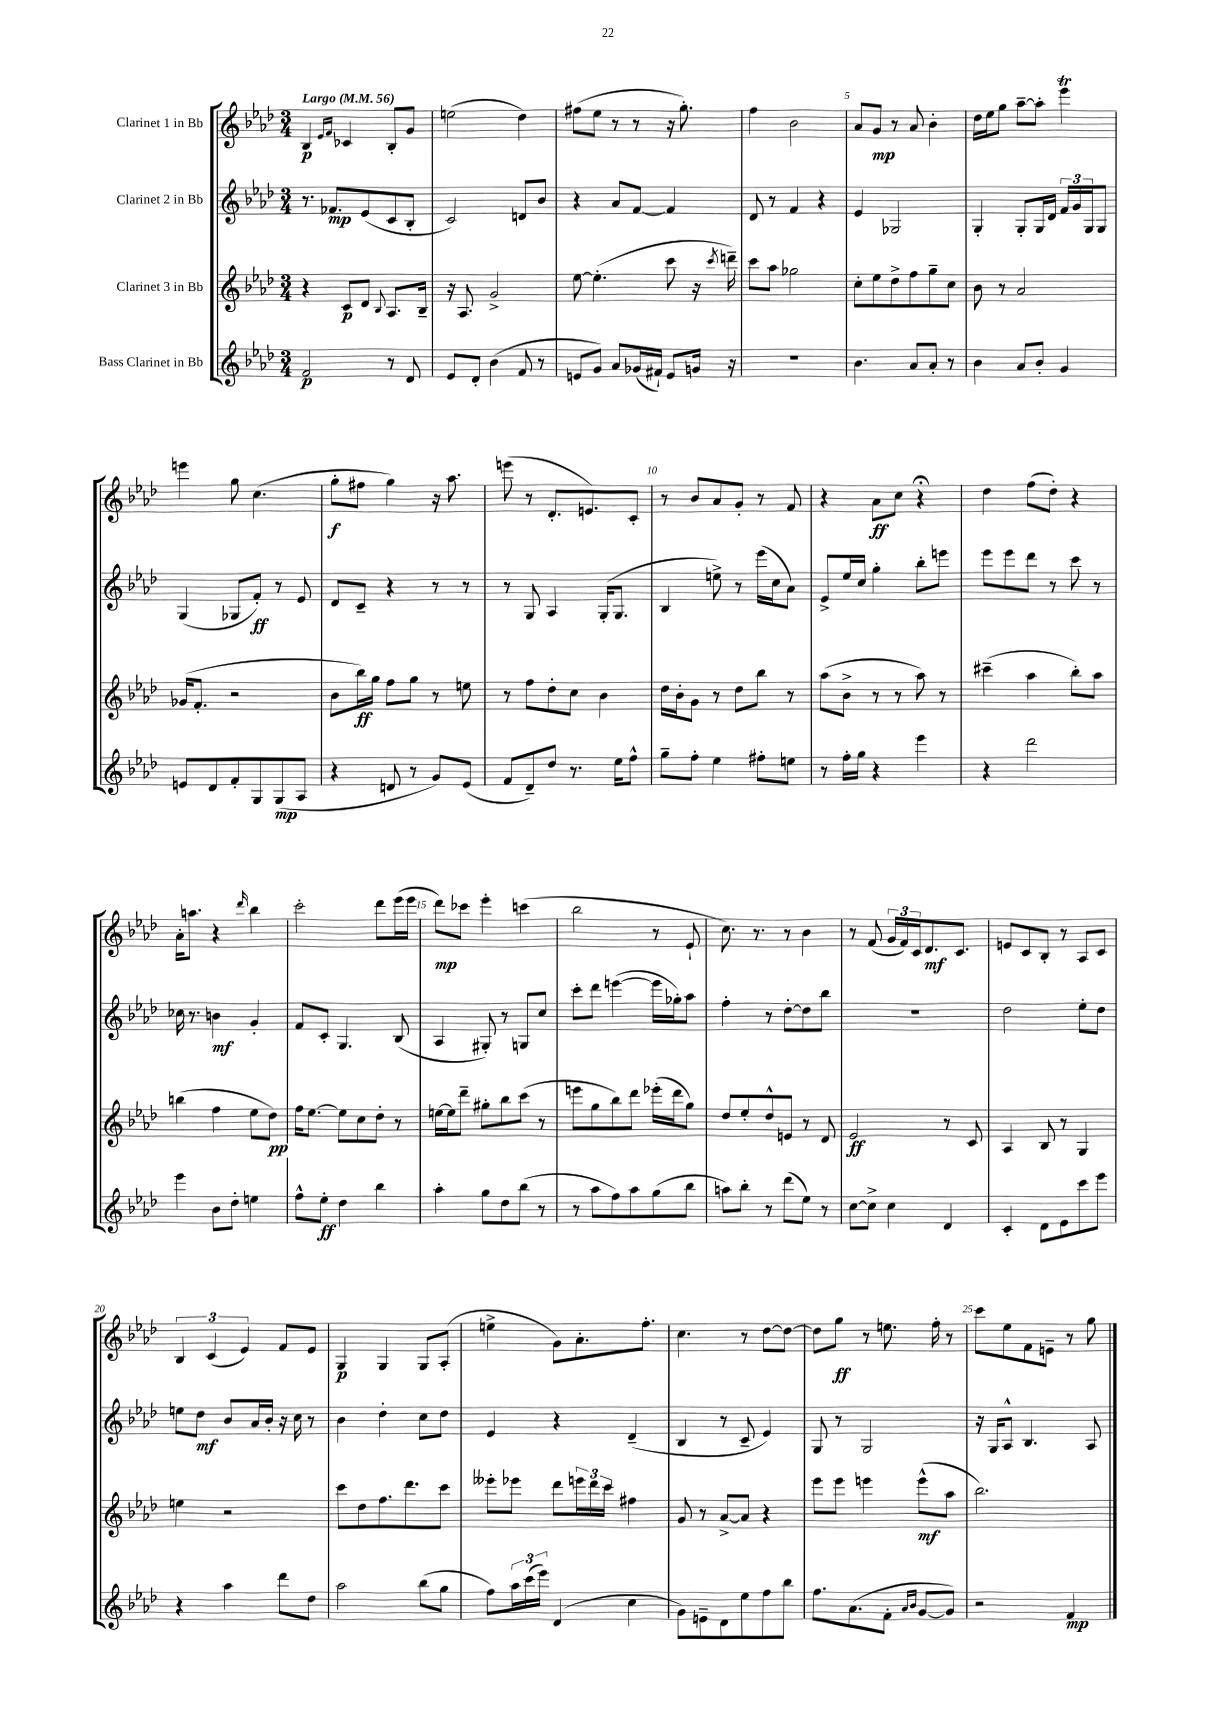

**kern	**kern	**kern	**kern
*staff4	*staff3	*staff2	*staff1
*clefG2	*clefG2	*clefG2	*clefG2
*k[b-e-a-d-]	*k[b-e-a-d-]	*k[b-e-a-d-]	*k[b-e-a-d-]
*M3/4	*M3/4	*M3/4	*M3/4
*MM56	*MM56	*MM56	*MM56
2f	4r	8.r	4B-
.	.	8.f-	.
.	.	.	16qqe-
.	.	.	16qqf
.	8c	.	4c-
.	8d-	(8e-	.
.	8qqB-	.	.
8r	8.A-	8c	8B-'
8d-	.	8B-'	8g
.	16B-~	.	.
=	=	=	=
8e-	16r	2c)	(2ee
.	8.A-	.	.
8d-'	.	.	.
(4b-	2g^	.	.
8f	.	8d	4dd-)
8r	.	8b-	.
=	=	=	=
8e	[8ee-	4r	(8ff#
8g)	(4.ee-']	.	8ee-
8a-	.	8a-	8r
(16g-	.	[8f	8r
16f#`)	.	.	.
8e	8ccc	4f]	16r
.	.	.	8.gg')
16g	16r	.	.
.	8qccc	.	.
16r	16ddd~)	.	.
=	=	=	=
2.r	8ccc	8d-	4ff
.	8aa-	8r	.
.	2gg-	4f	2b-
.	.	4r	.
=	=	=	=
4.b-	8cc'	4e-	8a-
.	8ee-	.	8g
.	8dd-^	2G-	8r
8a-	8ff	.	8a-
8a-'	8gg~	.	4b-'
8r	8cc	.	.
=	=	=	=
4b-	8b-	4G'	16dd-
.	.	.	16ee-
.	8r	.	8gg
8a-	2a-	8G'	[8aa-~
8b-'	.	16G	8aa-']
.	.	16d-	.
4g	.	24f	4eee-
.	.	24g	.
.	.	24G	.
.	.	8G	.
=	=	=	=
8e	(16g-	(4G	4eee
.	8.f'	.	.
8d-	.	.	.
8f'	2r	8G-	8gg
8G	.	8f')	(4.cc
(8G	.	8r	.
8A-	.	8e-	.
=	=	=	=
4r	8b-	8d-	8gg'
.	16bb-)	8c~	8ff#
.	16gg	.	.
8d	8ff	4r	4gg)
8r	8gg	.	.
8g)	8r	8r	16r
.	.	.	8.aa-
(8e-	8ee	8r	.
=	=	=	=
8f	8r	8r	(8eee
8d-~)	8ff	8G	8r
8dd-	8dd-'	4A-	8.d-'
8.r	8cc	.	.
.	.	.	8.e)
.	4b-	(16G'	.
16ee-	.	8.G	.
8ff^^	.	.	8c'
=	=	=	=
8gg~	16dd-	4B-	8r
.	16b-'	.	.
8ff'	8g	.	8b-
4ee-	8r	8ee^)	8a-
.	8dd-	8r	8g'
8ff#'	8bb-	(16eee-	8r
.	.	16cc	.
8ee	8r	8a-)	8f
=	=	=	=
8r	(8aa-	8e-^	4r
16ff'	8b-^	16ee-	.
16gg	.	16cc	.
4r	8r	4gg'	8a-
.	8r	.	8cc
4eee-	8aa-)	8bb-'	4r;
.	8r	8eee	.
=	=	=	=
4r	(4ccc#~	8eee-	4dd-
.	.	8eee-	.
2ddd-	4aa-	8ddd-	(8ff
.	.	8r	8dd-')
.	8bb-')	8ccc	4r
.	8aa-	8r	.
=	=	=	=
4eee-	(4bb	16cc-	16a-'
.	.	8.r	8.aa
8b-	4ff	4b	4r
8dd-'	.	.	.
.	.	.	16qqddd-
4ee	8ee-	4g'	4bb-
.	8dd-)	.	.
=	=	=	=
8ff^^	16ff	8f	2ccc'
.	[8.ee-	.	.
8ee-'	.	8c'	.
4dd-	8ee-]	4.G	.
.	8cc	.	.
4bb-	8dd-'	.	8ddd-
.	8r	(8B-	(16eee-
.	.	.	16eee-
=	=	=	=
4aa-'	[16ee	4A-	8ddd-)
.	16ee]	.	.
.	8ddd-~	.	8ccc-
8gg	8gg#'	8G#')	4eee-'
8dd-	8bb-	8r	.
(8bb-	(8ccc	8G	(4ccc
8r	8r	8cc	.
=	=	=	=
8r	8eee	8ccc'	2bb-
8aa-	8gg	8ddd-	.
8ff)	8bb-)	([4eee	.
8aa-	8ddd-	.	.
(8gg	(16eee-'	16eee]	8r
.	16ddd-	16gg-')	.
8bb-	8gg)	8aa-	8e-`
=	=	=	=
8aa)	8dd-	4ff'	8.cc)
8bb-'	8ee-'	.	.
.	.	.	8.r
8r	8dd-^^	8r	.
(8ddd-	8e	[8dd-'	8r
8ee-)	8r	8dd-]	4b-
8r	8d-	8bb-	.
=	=	=	=
[8cc	2e-	2.r	8r
8cc^]	.	.	(8f
4cc	.	.	24g
.	.	.	24f)
.	.	.	24c
.	.	.	8.d-
4d-	8r	.	.
.	.	.	8.c
.	8c	.	.
=	=	=	=
4c'	4A-	2dd-	8e
.	.	.	8c
8d-	8B-	.	8B-'
8e-	8r	.	8r
8ccc	4G	8ee-'	8A-
8eee-	.	8dd-	8c
=	=	=	=
4r	4ee	8ee	6B-
.	.	8dd-	.
.	.	.	(6c
4aa-	2r	8b-	.
.	.	.	6e-)
.	.	16a-	.
.	.	16b-'	.
8ddd-	.	16r	8f
.	.	16cc	.
8dd-	.	8r	8e-
=	=	=	=
2aa-	8ccc	4b-	4G
.	8dd-	.	.
.	8.ff	4dd-'	4G
.	8.ddd-	.	.
(8bb-	.	8cc	8G
8gg	8ccc	8dd-	(8A-'
=	=	=	=
8ff)	8eee--'	4e-	4ee^
24aa-	8eee-	.	.
(24ccc	.	.	.
24eee-)	.	.	.
(4d-	8ddd-	4r	8g)
.	24eee	.	8.a-'
.	24ddd-	.	.
.	24ccc	.	.
4cc	4ff#	(4d-~	.
.	.	.	8.ff'
=	=	=	=
8g)	8g	4B-	4.cc
8e~	8r	.	.
8d-	[8a-^	8r	.
8ee-	8a-]	8c~	8r
8ff	4r	4e-)	[8dd-
8bb-	.	.	8dd-_
=	=	=	=
8.ff	8eee-	8G	8dd-]
.	8eee-	8r	8gg
(8.a-	.	.	.
.	4eee	2G	8r
8f'	.	.	8.ee
16qqa-	.	.	.
16qqb-	.	.	.
[8g	(8eee^^	.	.
.	.	.	16ff'
8g])	8aa-	.	8r
=	=	=	=
2r	2.bb-)	16r	8ccc
.	.	16G	.
.	.	8A-^^	8ee-
.	.	4.B-	8f
.	.	.	8e~
4f	.	.	8r
.	.	8A-	8gg
==	==	==	==
*-	*-	*-	*-
